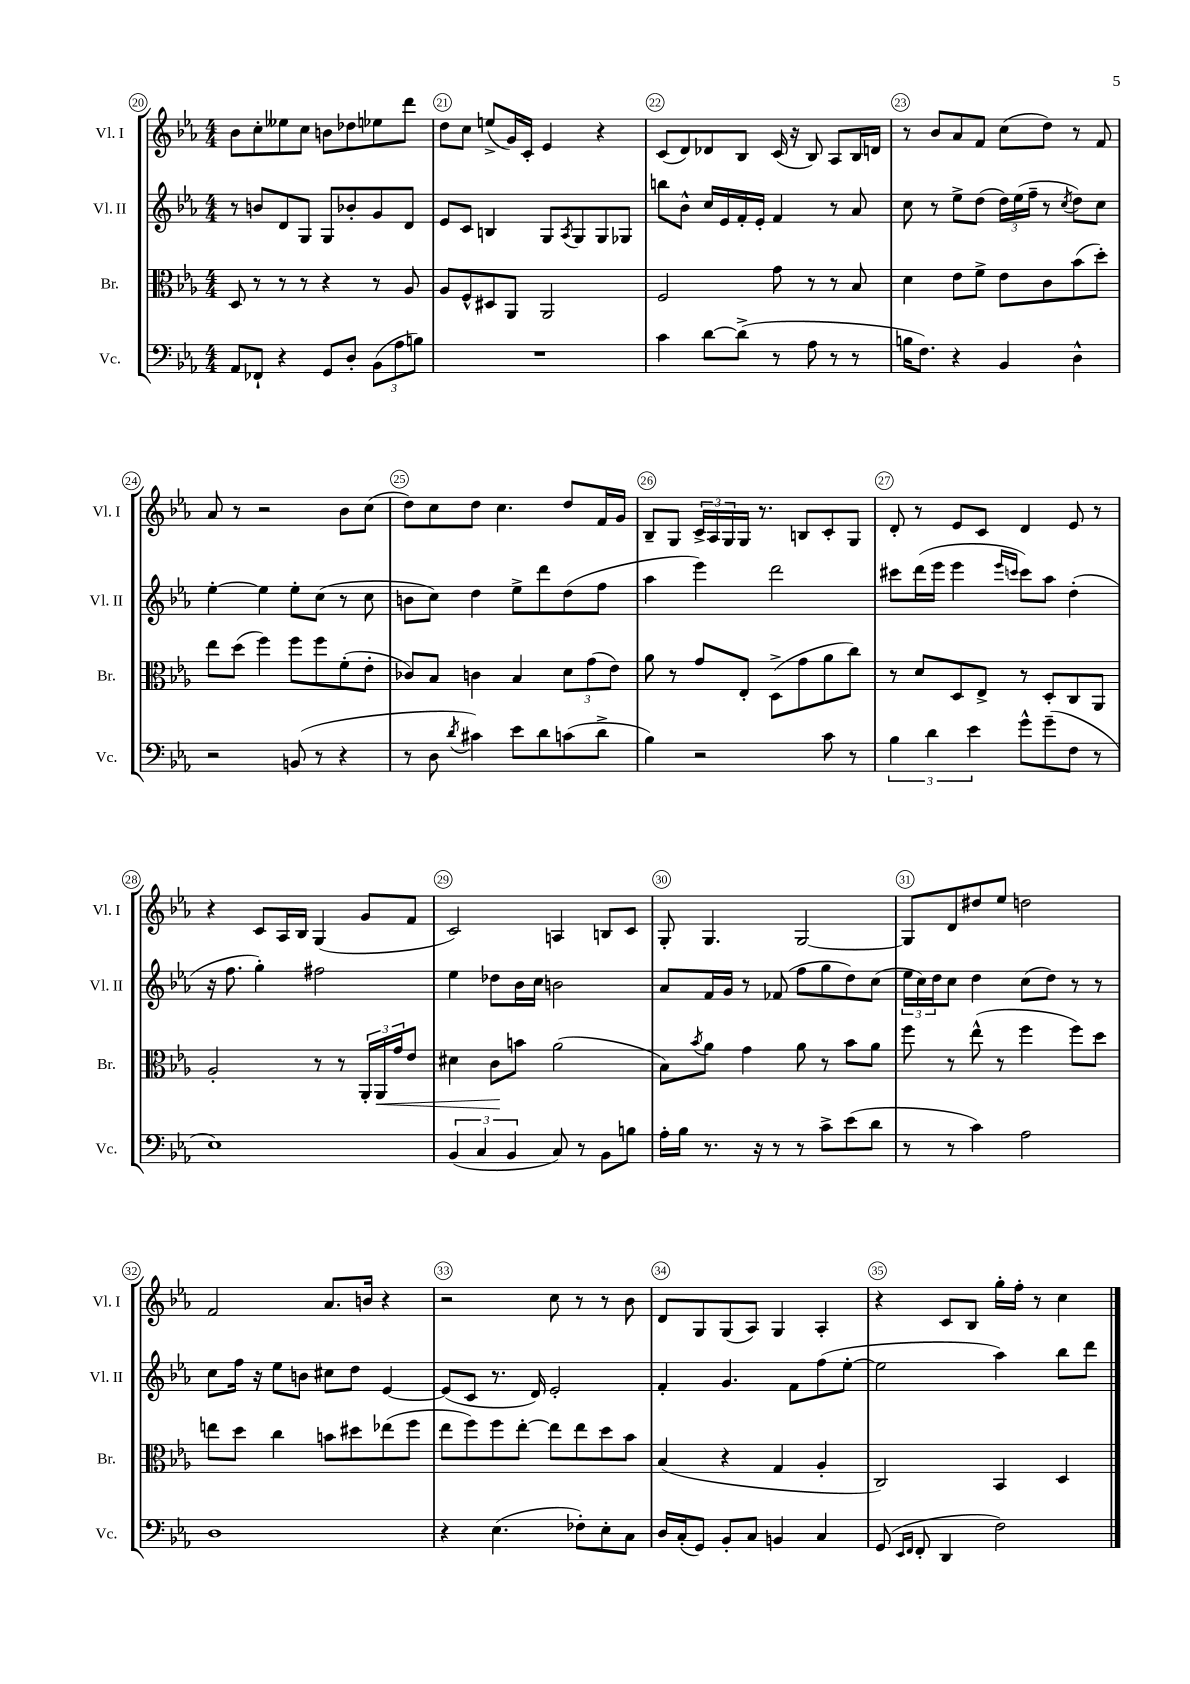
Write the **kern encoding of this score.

**kern	**kern	**dynam	**kern	**kern
*part4	*part3	*part3	*part2	*part1
*staff4	*staff3	*staff3	*staff2	*staff1
*I"Vc.	*I"Br.	*	*I"Vl. II	*I"Vl. I
*I'Vc.	*I'Br.	*	*I'Vl. II	*I'Vl. I
*clefF4	*clefC3	*	*clefG2	*clefG2
*k[b-e-a-]	*k[b-e-a-]	*	*k[b-e-a-]	*k[b-e-a-]
*M4/4	*M4/4	*	*M4/4	*M4/4
=20	=20	=20	=20	=20
8AA-/L	8D/	.	8r	8b-\L
8FF-X`/J	8r	.	8bn/L	8cc'\
4r	8r	.	8d/	8ee--X\
.	8r	.	8G/J	8cc\J
8GG/L	4r	.	8G/L	8bn\L
8D'/J	.	.	8b-X'/	8dd-X\
(12BB-\L	8r	.	8g/	8ee-X\
12A-\	.	.	.	.
.	8A-/	.	8d/J	8ddd\J
12Bn\J)	.	.	.	.
=21	=21	=21	=21	=21
1r	8A-/L	.	8e-/L	8dd\L
.	8F^^/	.	8c/J	8cc\J
.	8D#X/	.	4Bn/	(8een^/L
.	8AA-/J	.	.	16g/L)
.	.	.	.	16c'/JJ
.	2AA-/	.	8G/L	4e-/
.	.	.	8qA-/	.
.	.	.	8G/	.
.	.	.	8G/	4r
.	.	.	8G-X/J	.
=22	=22	=22	=22	=22
4c\	2F/	.	8bbn\L	(8c/L
.	.	.	8b-^^\J	8d/)
[8d\L	.	.	16cc/LL	8d-X/
.	.	.	16e-/	.
(8d^\J]	.	.	16f'/	8B-/J
.	.	.	16e-'/JJ	.
8r	8g\	.	4f/	(16c/
.	.	.	.	16r
8A-\	8r	.	.	8B-/)
8r	8r	.	8r	8A-/L
8r	8B-/	.	8a-/	16B-/L
.	.	.	.	16dn/JJ
=23	=23	=23	=23	=23
16Bn\KL	4d\	.	8cc\	8r
8.F\J)	.	.	.	.
.	.	.	8r	8b-/L
4r	8e-\L	.	8ee-^\L	8a-/
.	8f^\J	.	(8dd\J	8f/J
4BB-/	8e-\L	.	24dd\LL)	(8cc\L
.	.	.	(24ee-\	.
.	.	.	24ff~\JJ	.
.	8c\	.	8r	8dd\J)
.	.	.	8qcc/	.
4D^^\	(8b-\	.	8dd\L)	8r
.	8dd'\J)	.	8cc\J	8f/
!!LO:LB:g=z
=24	=24	=24	=24	=24
2r	8ee-\L	.	[4ee-'\	8a-/
.	(8dd\J	.	.	8r
.	4ff\)	.	4ee-\]	2r
(8BBn/	8ff\L	.	8ee-'\L	.
8r	8ff\	.	(8cc\J	.
4r	(8f'\	.	8r	8b-\L
.	8e-'\J	.	8cc\	(8cc\J
=25	=25	=25	=25	=25
8r	8c-X/L)	.	8bn\L	8dd\L)
8D\	8B-/J	.	8cc\J)	8cc\
8qd/	.	.	.	.
4c#X\)	4cn\	.	4dd\	8dd\J
.	.	.	.	4.cc\
8e-\L	4B-/	.	8ee-^\L	.
8d\	.	.	8ddd\	.
(8cn\	12d\L	.	(8dd\	8dd/L
.	(12g\	.	.	.
8d^\J	.	.	8ff\J	16f/L
.	12e-\J)	.	.	.
.	.	.	.	16g/JJ
=26	=26	=26	=26	=26
4B-\)	8a-\	.	4aa-\	8B-~/L
.	8r	.	.	8G/J
2r	8g/L	.	4eee-\)	24c^/LL
.	.	.	.	24A-/
.	.	.	.	24G/
.	8E-'/J	.	.	16G/JJ
.	.	.	.	8.r
.	(8D^\L	.	2ddd\	.
.	8g\	.	.	8Bn/L
8c\	8a-\	.	.	8c'/
8r	8cc\J)	.	.	8G/J
=27	=27	=27	=27	=27
6B-\	8r	.	8ccc#X\L	8d'/
.	8d/L	.	(16ddd\L	8r
6d\	.	.	.	.
.	.	.	16eee-\JJ	.
.	8D/	.	4eee-\	8e-/L
6e-\	.	.	.	.
.	8E-^/J	.	.	8c/J
.	.	.	16qqeee-/LL	.
.	.	.	16qqcccn/JJ	.
8g^^\L	8r	.	8ccc\L)	4d/
(8g~\	8D'/L	.	8aa-\J	.
8F\J	8C/	.	(4dd'\	8e-/
8r	8AA-/J	.	.	8r
!!LO:LB:g=z
=28	=28	=28	=28	=28
1E-)	2A-'/	.	16r	4r
.	.	.	8.ff\	.
.	.	.	4gg'\)	8c/L
.	.	.	.	16A-/L
.	.	.	.	16B-/JJ
.	8r	.	2ff#X\	(4G/
.	8r	.	.	.
.	24AA-'/LL	.	.	8g/L
!	!	!LO:HP:b	!	!
.	24AA-/	<	.	.
.	24g/J	.	.	.
.	8e-/J	.	.	8f/J
=29	=29	=29	=29	=29
(6BB-/	4d#X\	.	4ee-\	2c/)
6C/	.	.	.	.
.	8c\L	.	8dd-X\L	.
6BB-/	.	.	.	.
.	8bn\J	[	16b-\L	.
.	.	.	16cc\JJ	.
8C/)	(2a-\	.	2bn\	4An/
8r	.	.	.	.
8BB-\L	.	.	.	8Bn/L
8Bn\J	.	.	.	8c/J
=30	=30	=30	=30	=30
16A-'\LL	8B-\L)	.	8a-/L	8G'/
16B-\JJ	.	.	.	.
.	8qb-/	.	.	.
8.r	8a-\J	.	16f/L	4.G/
.	.	.	16g/JJ	.
.	4g\	.	8r	.
16r	.	.	.	.
8r	.	.	(8f-X/	.
8r	8a-\	.	8ff\L	[2G/
8c^\L	8r	.	8gg\	.
(8e-\	8b-\L	.	8dd\)	.
8d\J	8a-\J	.	(8cc\J	.
=31	=31	=31	=31	=31
8r	8ff\	.	24ee-\LL	8G/L]
.	.	.	24cc\)	.
.	.	.	24dd\J	.
8r	8r	.	8cc\J	8d/
4c\)	(8ee-^^\	.	4dd\	8dd#X/
.	8r	.	.	8ee-/J
2A-\	4ff\	.	(8cc\L	2ddn\
.	.	.	8dd\J)	.
.	8ff\L)	.	8r	.
.	8dd\J	.	8r	.
!!LO:LB:g=z
=32	=32	=32	=32	=32
1D	8een\L	.	8cc\L	2f/
.	8dd\J	.	16ff\Jk	.
.	.	.	16r	.
.	4cc\	.	8ee-\L	.
.	.	.	8bn\J	.
.	8bn\L	.	8cc#X\L	8.a-/L
.	8dd#X\	.	8dd\J	.
.	.	.	.	16bn/Jk
.	(8ee-X\	.	[4e-/	4r
.	8ff\J	.	.	.
=33	=33	=33	=33	=33
4r	8ee-\L	.	(8e-/L]	2r
.	8ff\)	.	8c/J	.
(4.E-\	8ff\	.	8.r	.
.	[8ee-'\J	.	.	.
.	.	.	16d/)	.
.	8ee-\L]	.	2e-'/	8cc\
8F-X'\L)	8ee-\	.	.	8r
8E-'\	8dd\	.	.	8r
8C\J	8b-\J	.	.	8b-\
=34	=34	=34	=34	=34
16D/LL	(4B-/	.	4f'/	8d/L
(16C'/J	.	.	.	.
8GG/J)	.	.	.	8G/
8BB-'/L	4r	.	4.g/	(8G/
8C/J	.	.	.	8A-/J)
4BBn/	4G/	.	.	4G/
.	.	.	8f\L	.
4C/	4A-'/	.	(8ff\	4A-'/
.	.	.	[8ee-'\J	.
=35	=35	=35	=35	=35
(8GG/	2C/)	.	2ee-\]	4r
16qqEE-/LL	.	.	.	.
16qqFF/JJ	.	.	.	.
8FF'/	.	.	.	.
4DD/	.	.	.	8c/L
.	.	.	.	8B-/J
2F\)	4BB-/	.	4aa-\)	16gg'\LL
.	.	.	.	16ff'\JJ
.	.	.	.	8r
.	4D/	.	8bb-\L	4cc\
.	.	.	8ddd\J	.
==	==	==	==	==
*-	*-	*-	*-	*-
